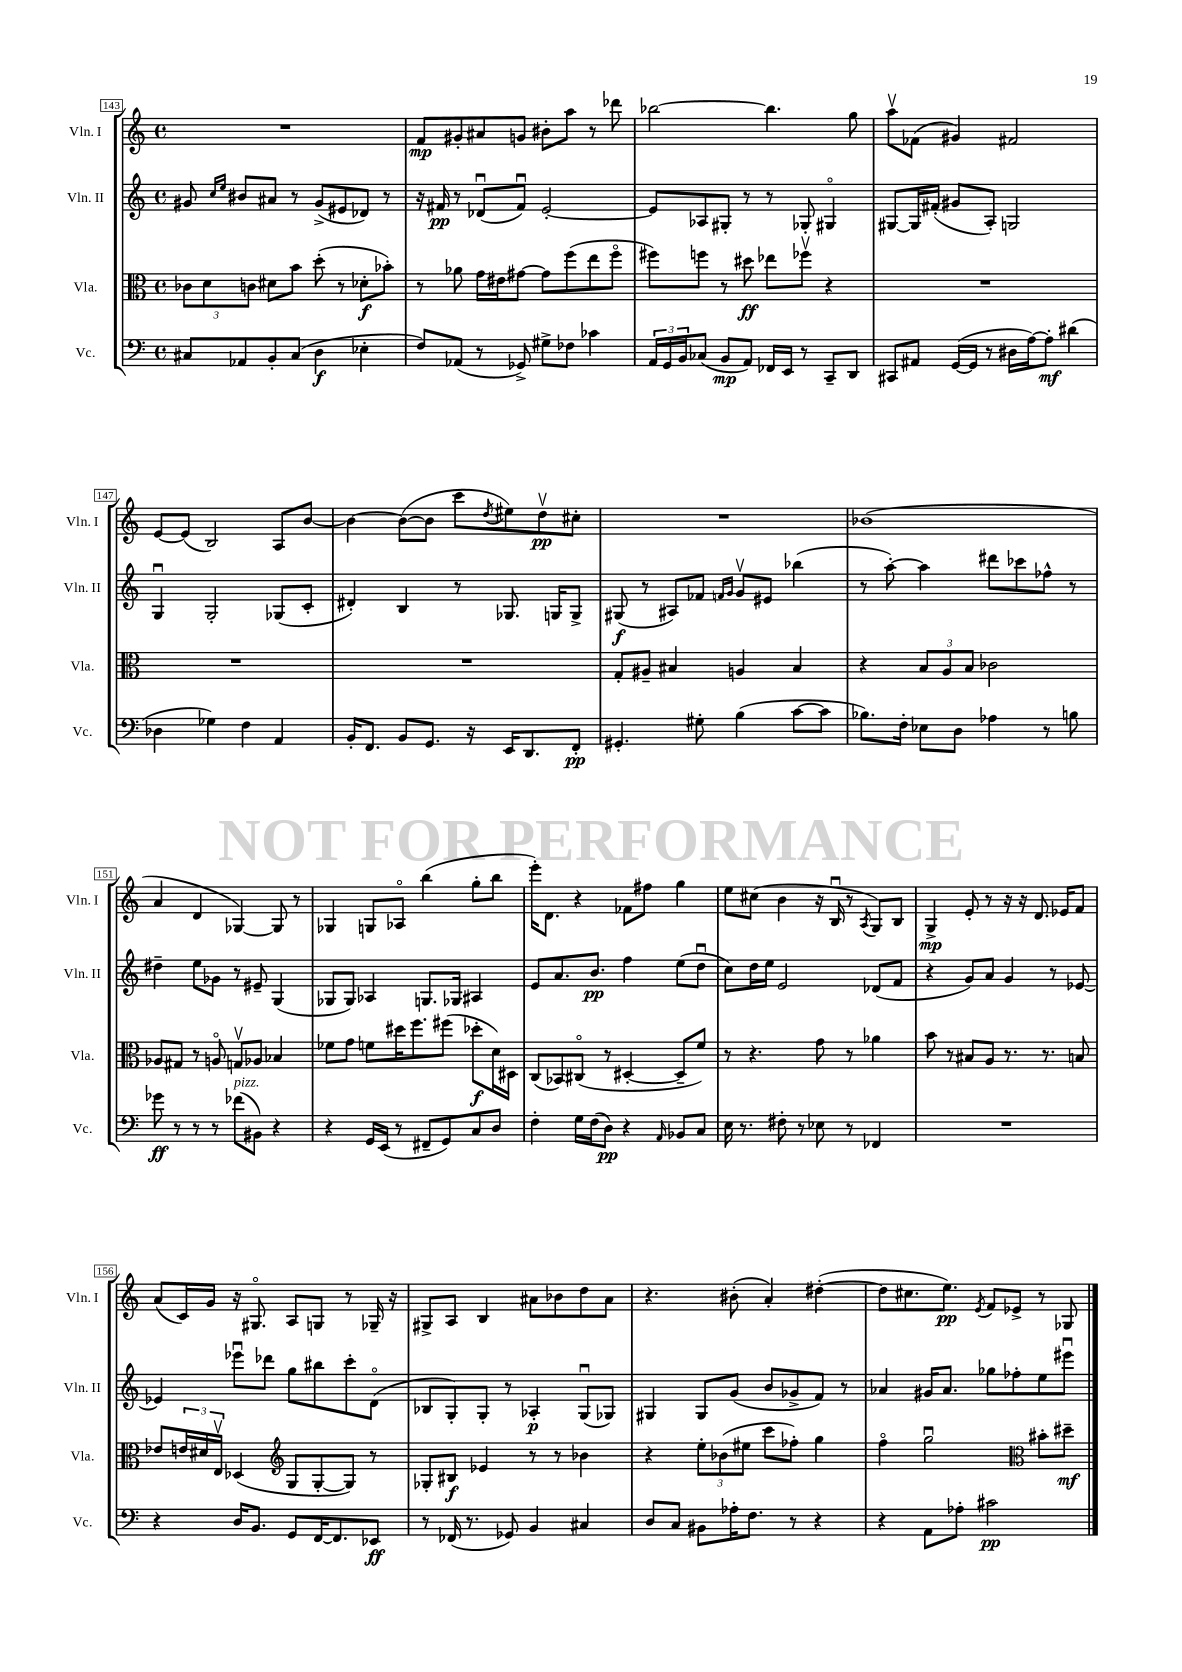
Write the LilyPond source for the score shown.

<<
\new StaffGroup <<
\new Staff = "s0" \with { instrumentName = "Vln. I" shortInstrumentName = "Vln. I" } {
    \clef treble \key c \major \defaultTimeSignature \time 4/4
    R1 |
    f'8\mp gis'8-. ais'8 g'8 bis'8-. a''8 r8 des'''8 |
    bes''2~ bes''4. g''8 |
    a''8\upbow fes'8( gis'4) fis'2 |
    e'8~ e'8( b2) a8 b'8~ |
    b'4~ b'8~( b'8 c'''8 \acciaccatura { d''8 } eis''8) d''8\upbow\pp cis''8-. |
    R1 |
    bes'1( |
    a'4 d'4 ges4~) ges8 r8 |
    ges4 g8 aes8\flageolet b''4( g''8-. b''8 |
    e'''16-.) d'8. r4 fes'8 fis''8 g''4 |
    e''8 cis''8( b'4 r16 b16\downbow r8 \acciaccatura { a8 } g8) b8 |
    g4->\mp e'8-. r8 r16 r16 d'8. ees'16 f'8 |
    a'8( c'16) g'16 r16 gis8.\flageolet a8 g8 r8 ges16-- r16 |
    gis8-> a8 b4 ais'8 bes'8 d''8 ais'8 |
    r4. bis'8-.( a'4-.) dis''4~-.( |
    dis''8 cis''8. e''8.\pp) \acciaccatura { e'8 } f'8 ees'8-> r8 ges8 \bar "|." |
}
\new Staff = "s1" \with { instrumentName = "Vln. II" shortInstrumentName = "Vln. II" } {
    \clef treble \key c \major \defaultTimeSignature \time 4/4
    gis'8 \grace { c''16 e''16 } bis'8 ais'8 r8 gis'8->( eis'8 des'8) r8 |
    r16 fis'16\pp r8 des'8\downbow( fis'8\downbow) e'2~-. |
    e'8 aes8 gis8-. r8 r8 ges8-. gis4\flageolet |
    gis8~ gis16 fis'16-.( gis'8 a8-.) g2 |
    g4\downbow g2-. ges8( c'8-. |
    dis'4-.) b4 r8 ges8. g16 g8-> |
    gis8\f( r8 ais8) fes'8 \grace { f'16 g'16 } g'8\upbow eis'8 bes''4( |
    r8 a''8~-.) a''4 dis'''8 ces'''8 fes''8-^ r8 |
    dis''4-- e''8 ges'8 r8 eis'8-- g4( |
    ges8 ges8) aes4 g8. ges16 ais4 |
    e'8 a'8. b'8.\pp f''4 e''8( d''8\downbow |
    c''8) d''16 e''16 e'2 des'8( f'8 |
    r4 g'8) a'8 g'4 r8 ees'8~ |
    ees'4 ees'''8\downbow des'''8 g''8 bis''8 c'''8-. d'8\flageolet( |
    bes8 g8-.) g8-. r8 aes4-.\p g8\downbow( ges8) |
    gis4 gis8 g'8( b'8 ges'8-> f'8) r8 |
    aes'4 gis'16 aes'8. ges''8 fes''8-. e''8 eis'''8\downbow \bar "|." |
}
\new Staff = "s2" \with { instrumentName = "Vla." shortInstrumentName = "Vla." } {
    \clef alto \key c \major \defaultTimeSignature \time 4/4
    \tuplet 3/2 { ces'8 d'8 c'8 } dis'8 b'8 d''8-.( r8 des'8-.\f bes'8-.) |
    r8 aes'8 g'16 eis'16 gis'8~ gis'8 f''8( e''8 f''8\flageolet |
    fis''8) f''8 r8 dis''8\ff ees''8 fes''8\upbow r4 |
    R1 |
    R1 |
    R1 |
    g8-. ais8-- bis4 a4 bis4 |
    r4 \tuplet 3/2 { b8 a8 b8 } ces'2 |
    aes8 gis8 r8 a8\flageolet g8\upbow aes8 bes4 |
    fes'8 g'8 f'8 dis''16 f''8. fis''8( des''8-.\f d'16) dis16 |
    c8( bes,8) cis8\flageolet( r8 dis4~-. dis8-- f'8) |
    r8 r4. g'8 r8 aes'4 |
    b'8 r8 bis8 a8 r8. r8. b8 |
    ees'8 \tuplet 3/2 { e'16 dis'16 e16\upbow } des4( \clef treble g8 g8~-. g8) r8 |
    ges8-. bis8\f ees'4 r8 r8 bes'4 |
    r4 \tuplet 3/2 { e''8-. bes'8( eis''8 } c'''8 fes''8-.) g''4 |
    f''4\flageolet g''2\downbow \clef alto bis'8-. dis''8--\mf \bar "|." |
}
\new Staff = "s3" \with { instrumentName = "Vc." shortInstrumentName = "Vc." } {
    \clef bass \key c \major \defaultTimeSignature \time 4/4
    cis8 aes,8 b,8-. cis8( d4\f ees4-. |
    f8) aes,8( r8 ges,8->) gis8-> fes8 ces'4 |
    \tuplet 3/2 { a,16 g,16 b,16 } ces8( b,8\mp a,8) fes,16 e,16 r8 c,8-- d,8 |
    cis,8 ais,8 g,16~( g,16 r8 dis16 a16~) a8-.\mf dis'4( |
    des4 ges4) f4 a,4 |
    b,16-. f,8. b,8 g,8. r16 e,16 d,8. f,8-.\pp |
    gis,4.-. gis8-. b4( c'8~ c'8 |
    bes8.) f16-. ees8 d8 aes4 r8 b8 |
    ges'8\ff r8 r8 r8 fes'8^\markup { \italic "pizz." }( bis,8) r4 |
    r4 g,16 e,16( r8 fis,8-- g,8) c8 d8 |
    f4-. g16 f16( d8\pp) r4 \grace { a,16 } bes,8 c8 |
    e16 r8. fis8-. r8 ees8 r8 fes,4 |
    R1 |
    r4 d16 b,8. g,8 f,16~ f,8. ees,8\ff |
    r8 fes,16( r8. ges,8) b,4 cis4 |
    d8 c8 bis,8 aes16-. f8. r8 r4 |
    r4 a,8 aes8-. cis'2\pp \bar "|." |
}
>>
>>
\layout { \context { \Score currentBarNumber = #143 \override BarNumber.stencil = #(make-stencil-boxer 0.1 0.3 ly:text-interface::print) } }
